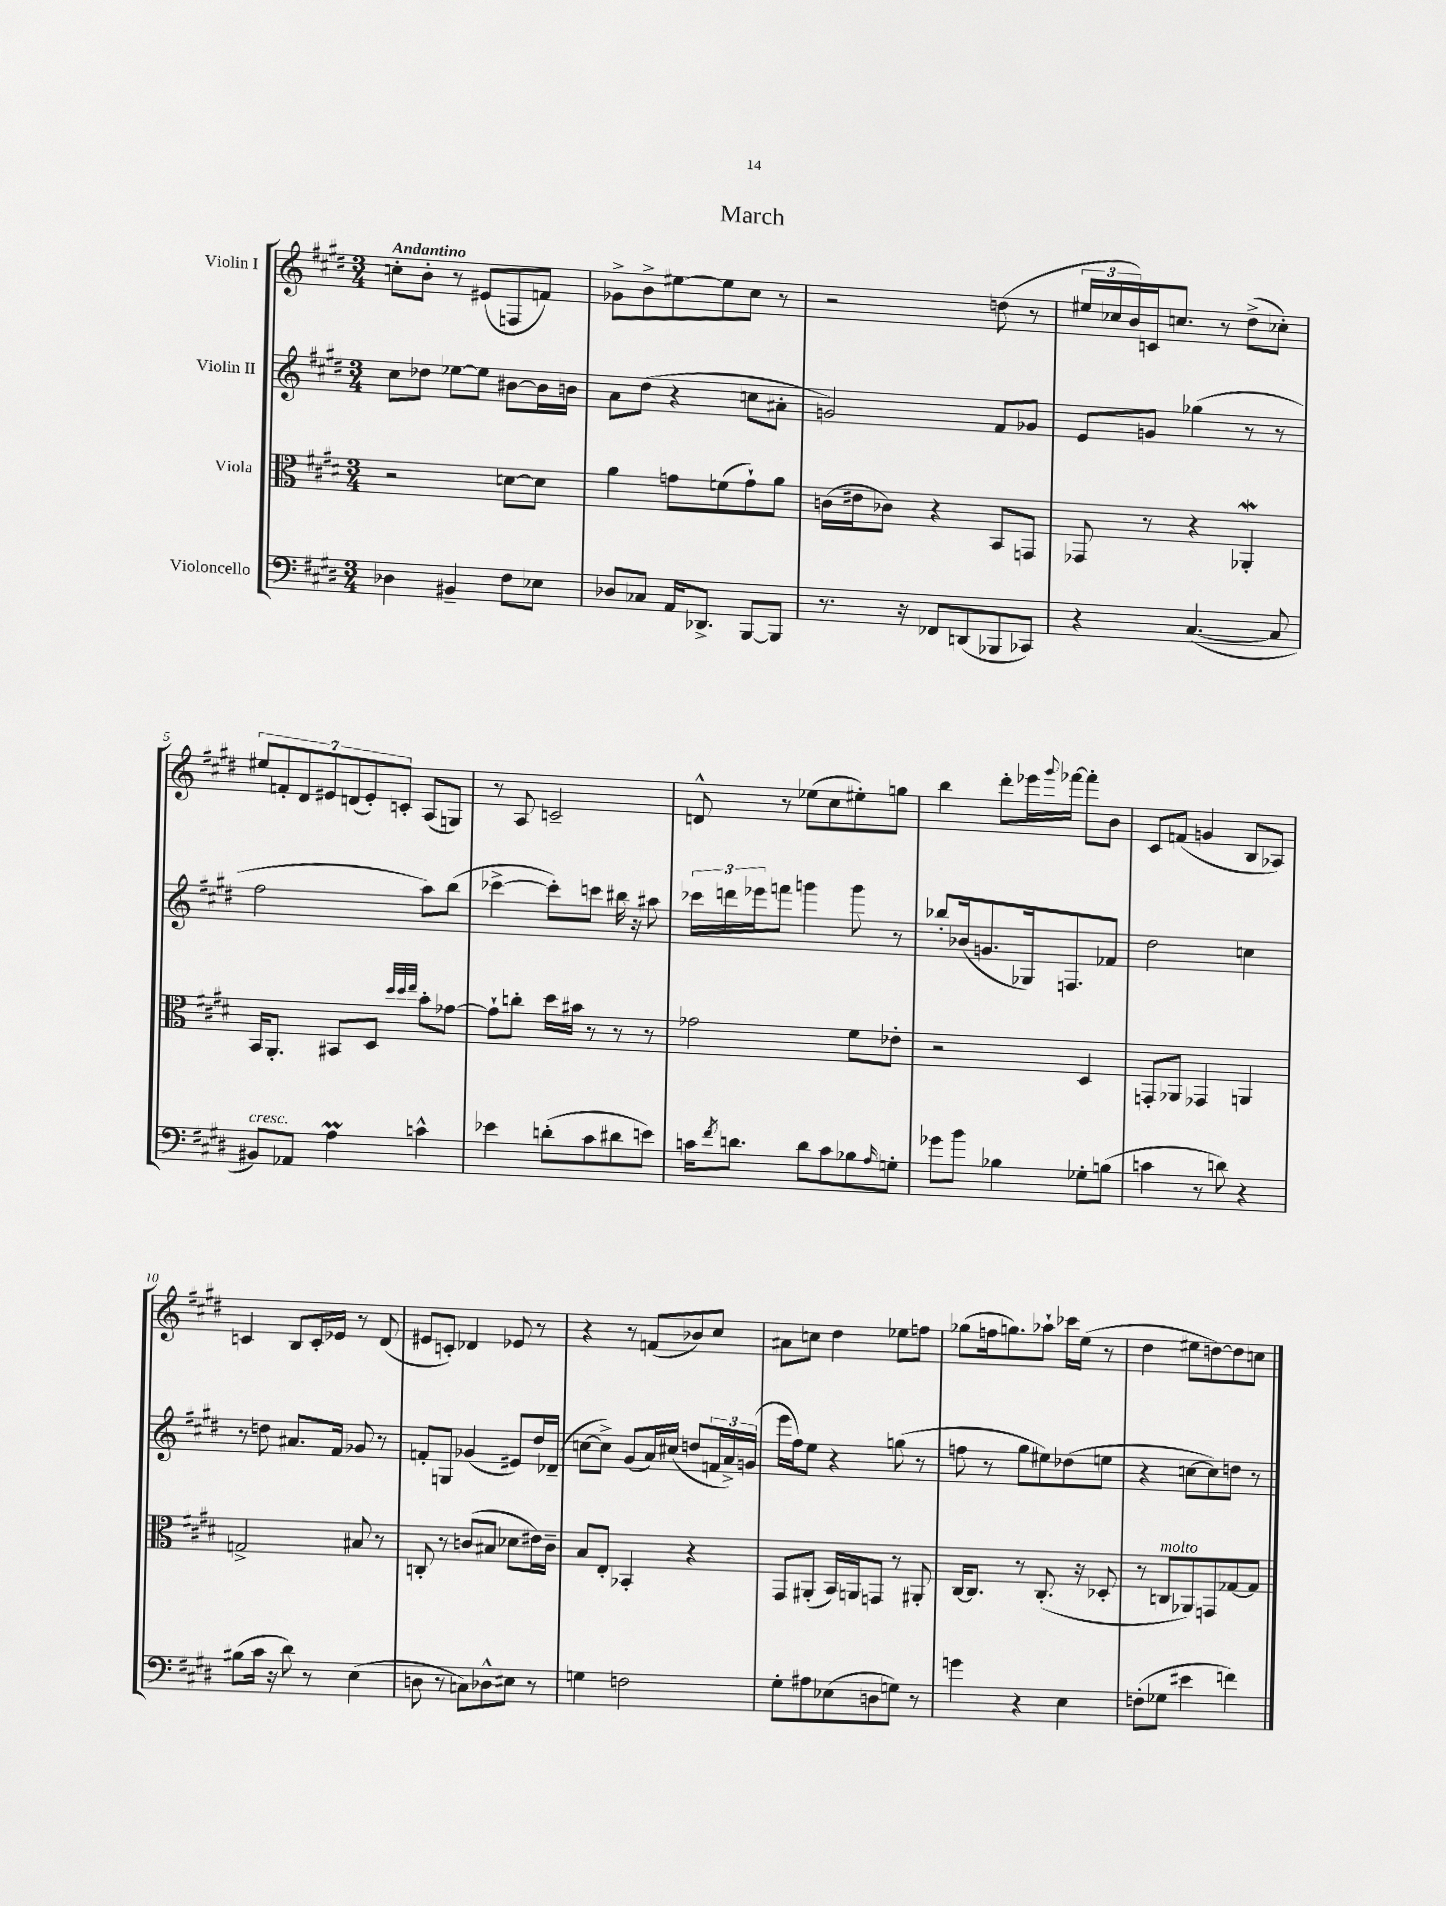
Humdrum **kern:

**kern	**kern	**kern	**kern
*staff4	*staff3	*staff2	*staff1
*clefF4	*clefC3	*clefG2	*clefG2
*k[f#c#g#d#]	*k[f#c#g#d#]	*k[f#c#g#d#]	*k[f#c#g#d#]
*M3/4	*M3/4	*M3/4	*M3/4
4D-\	2r	8cc#\L	8cc'\L
.	.	8dd-\J	8b'\J
4BB#~/	.	[8ee-\L	8r
.	.	8ee-\]J	(8e#/L
8F#\L	[8d\L	[8b#\L	8F/
8E-\J	8d\]J	16b#\]L	8f/J)
.	.	16b\JJ	.
=	=	=	=
8D-/L	4a\	8a\L	8g-^\L
8C-/J	.	(8dd#\J	8b^\
16AA/LK	8g\L	4r	[8ee#\
8.DD-^/J	.	.	.
.	(8f\	.	8ee#\]
[8BBB/L	8g`\)	8cc\L	8cc#\J
8BBB/]J	8a\J	8a#'\J	8r
=	=	=	=
8.r	(16c\LL	2g/)	2r
.	16e#\J	.	.
.	8c-\J)	.	.
16r	.	.	.
8FF-/L	4r	.	.
(8DD/	.	.	.
8BBB-/	8BB/L	8f#/L	(8dd\
8CC-/J)	8GG/J	8g-/J	8r
=	=	=	=
4r	8GG-/	8e/L	24ee#/LL
.	.	.	24cc-/
.	.	.	24b/)
.	8r	8g/J	16c/J
.	.	.	8.cc/J
([4.C#/	4r	(4gg-\	.
.	.	.	8r
.	4AA-'/	8r	(8dd#^\L
8C#/]	.	8r	8cc-'\J)
=	=	=	=
8BB#/L)	16BB/LK	2ff#\	14ee#/L
.	8.AA'/J	.	.
.	.	.	14f'/
8AA-/J	.	.	.
.	.	.	14d#/
.	.	.	14e#/
4A\	8BB#/L	.	.
.	.	.	(14d/
.	.	.	14e#'/)
.	8D#/J	.	.
.	.	.	14c'/J
.	32qqdd#/LLL	.	.
.	32qqdd#/	.	.
.	32qqee/JJJ	.	.
4c^^\	8b'\L	8aa\L)	(8A/L
.	[8g-\J	(8bb\J	8G/J)
=	=	=	=
4e-\	8g-`\]L	[4ccc-^\	8r
.	8cc'\J	.	8A/
(8d'\L	16dd#\LL	8ccc-'\]L)	2c~/
.	16b#\JJ	.	.
8c#\	8r	8ccc\J	.
8d#\	8r	16bb#\	.
.	.	16r	.
8e\J)	8r	8aa#\	.
=	=	=	=
16c\LK	2g-\	24ccc-\LL	8d^^/
.	.	24ddd\	.
8qf#/	.	.	.
8.d\J	.	.	.
.	.	24eee-\J	.
.	.	8fff\J	8r
8d\L	.	4ggg\	(8ee-\L
8c\	.	.	8cc#\
8B-\	8f#\L	8ggg\	8ee#'\)
16qqA/	.	.	.
8G'\J	8e-'\J	8r	8gg\J
=	=	=	=
8g-\L	2r	8bb-'/L	4bb\
8b\J	.	(16b-/k	.
.	.	8.g/	.
4B-\	.	.	8ddd#'\L
.	.	16G-/k)	16eee-\L
.	.	.	8qqggg#/
.	.	8.F/	[16fff-\JJ
8G-'\L	4D#/	.	8fff-'\]L
(8B\J	.	8f-/J	8b\J
=	=	=	=
4c\	8GG'/L	2dd#\	8c#/L
.	8AA-/J	.	(8f/J
8r	4GG-/	.	4g/
8d\)	.	.	.
4r	4AA/	4cc\	8B/L
.	.	.	8A-/J)
=	=	=	=
(8B#\L	2G^/	8r	4c/
16c#\Jk	.	8dd\	.
16r	.	.	.
8d#\)	.	8.a#/L	8B/L
8r	.	.	16c'/L
.	.	16f#/Jk	16e-/JJ
(4E\	8B#/	8g-/	8r
.	8r	8r	(8d#/
=	=	=	=
8D\	8C'/	8f'/L	8e#/L
8r	8r	8G/J	8c'/J)
8C\L)	(8c/L	(4g-/	4d-/
8D-^^\	8B#/J	.	.
8E#\J	8d-\L	8e#/L)	8e-/
8r	16e#\L)	16dd#/L	8r
.	16c~\JJ	(16d-~/JJ	.
=	=	=	=
4G\	8B/L	[8cc\L	4r
.	8E'/J	8cc^\]J)	.
2F\	4BB-'/	(8g#/L	8r
.	.	16a/L)	(8f/L
.	.	(16cc#/JJ	.
.	4r	8dd/L	8b-/)
.	.	24f/L	8cc#/J
.	.	24a^/)	.
.	.	(24g/JJ	.
=	=	=	=
8G#'\L	8GG#/L	16eee\LL	8a#\L
.	.	16ff#\J)	.
8A#\	(8AA#'/J	8ee\J	8cc\J
(8E-\	16BB/LL)	4r	4dd#\
.	16AA/J	.	.
8D\	8GG/J	.	.
8G\J)	8r	(8gg\	8ee-\L
8r	8AA#'/	8r	8ff\J
=	=	=	=
4g\	[16C#/LK	8ff\	(8gg-\L
.	8.C#/]J	.	.
.	.	8r	16ff\k
.	.	.	8.gg\)
4r	8r	8gg#\L	.
.	(8.C#'/	8ee#\)	8aa-`\J
4E\	.	(8dd-\	16ccc-\LL
.	16r	.	(16ee\JJ
.	8D-'/	8ee\J	8r
=	=	=	=
(8F'\L	8r	4r	4dd#\
8G-\J	8C/L	.	.
4e#\	8AA-/)	[8cc\L	8ee#\L
.	8GG/	8cc\])	[8dd\)
4f\)	[8G-/	8dd\J	8dd\]
.	8G-/]J	8r	8cc\J
==	==	==	==
*-	*-	*-	*-
